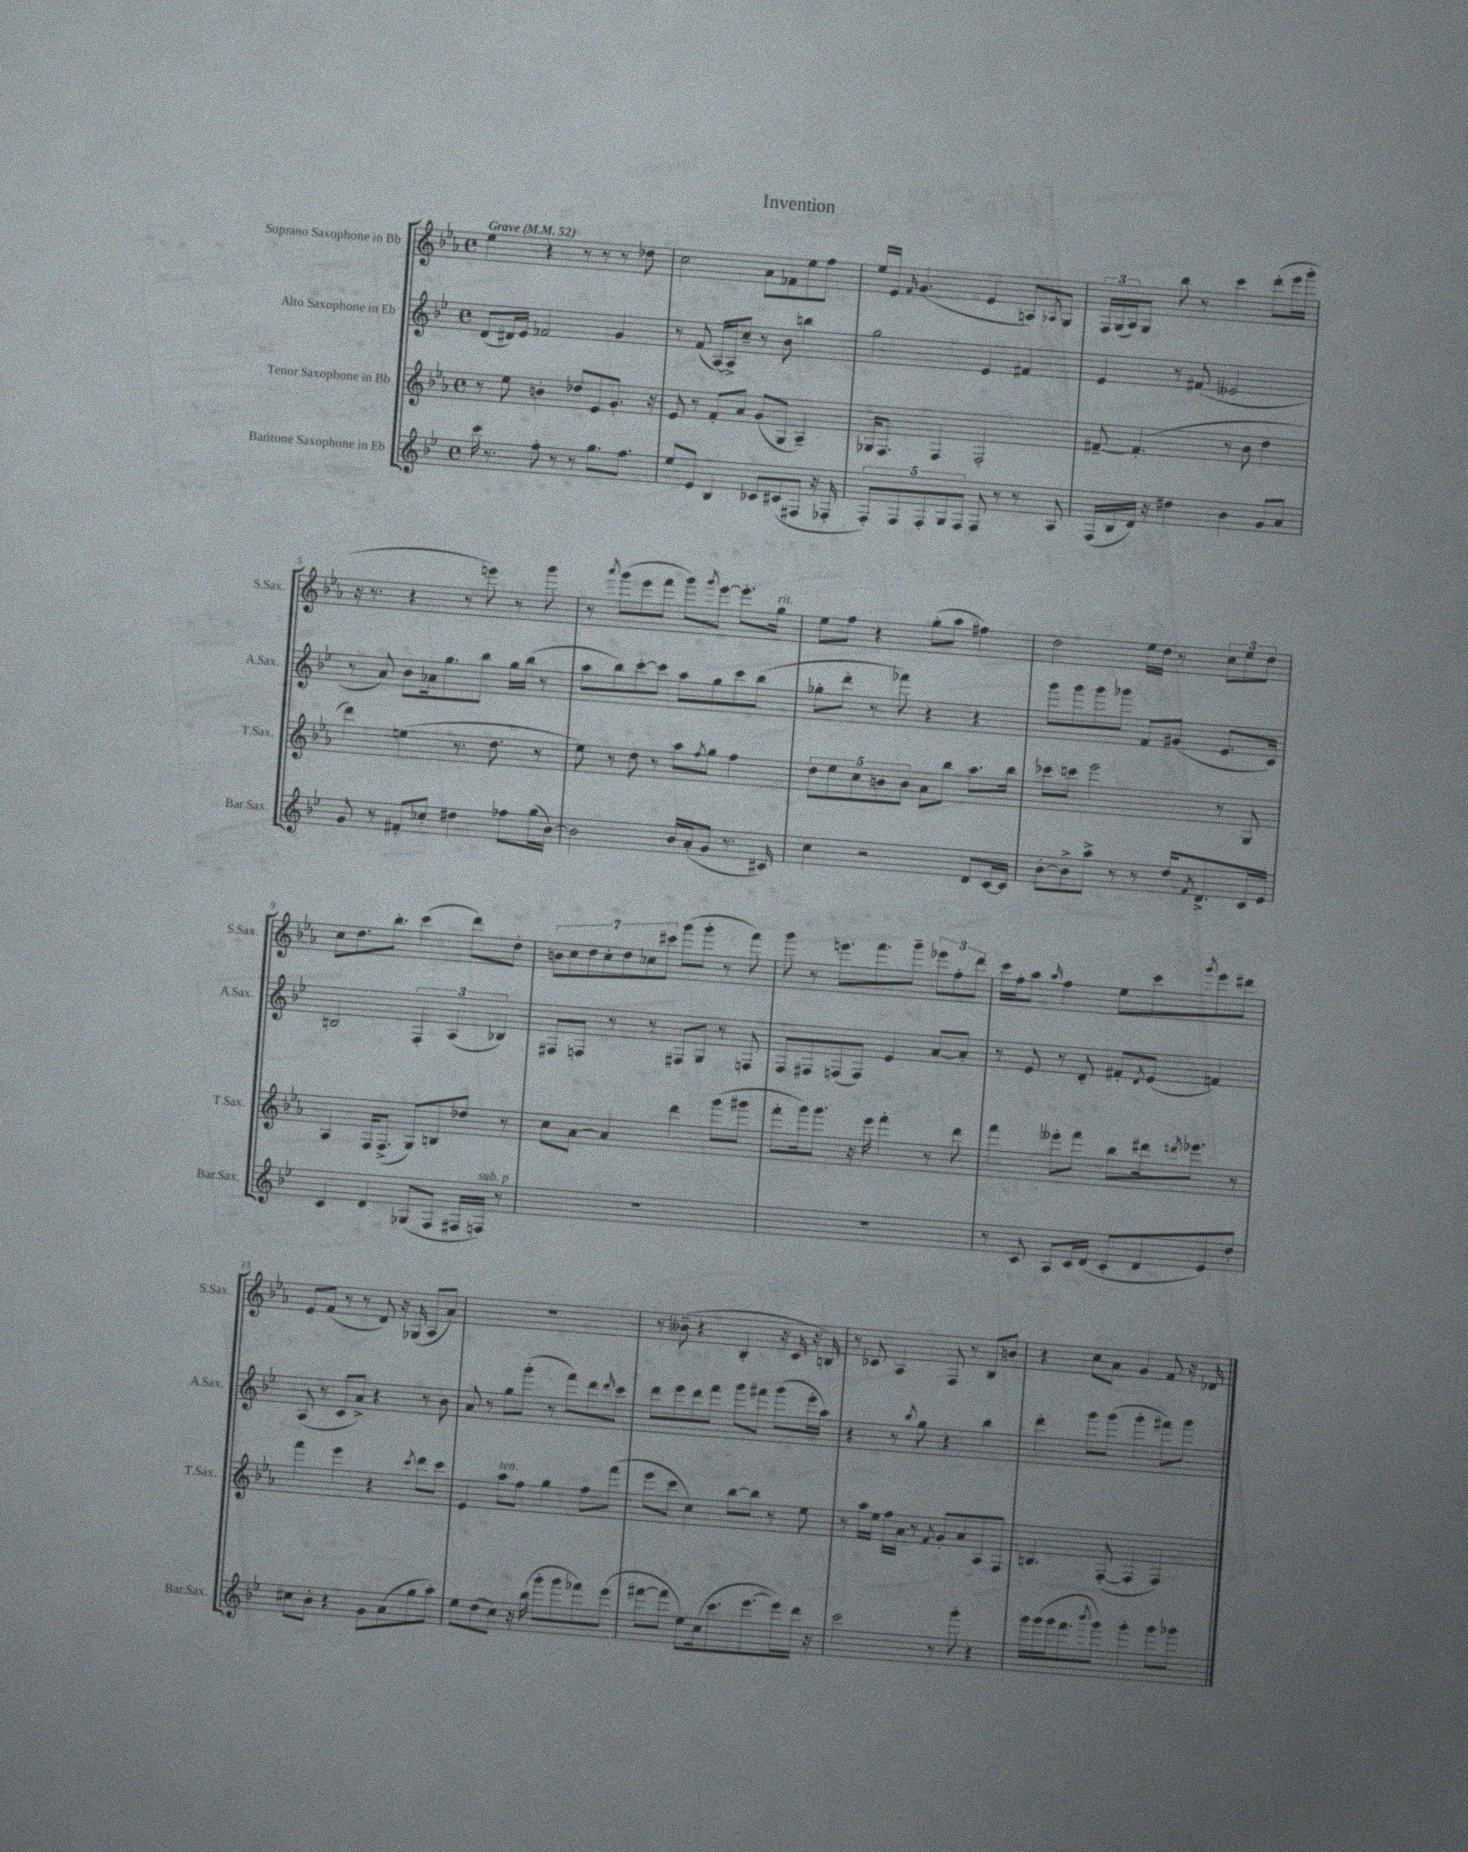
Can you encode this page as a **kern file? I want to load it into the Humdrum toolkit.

**kern	**kern	**kern	**kern
*part4	*part3	*part2	*part1
*staff4	*staff3	*staff2	*staff1
*I"Baritone Saxophone in Eb	*I"Tenor Saxophone in Bb	*I"Alto Saxophone in Eb	*I"Soprano Saxophone in Bb
*I'Bar.Sax.	*I'T.Sax.	*I'A.Sax.	*I'S.Sax.
*clefG2	*clefG2	*clefG2	*clefG2
*k[b-e-]	*k[b-e-a-]	*k[b-e-]	*k[b-e-a-]
*M4/4	*M4/4	*M4/4	*M4/4
*met(c)	*met(c)	*met(c)	*met(c)
*MM52	*MM52	*MM52	*MM52
=1	=1	=1	=1
!	!	!	!LO:TX:a:B:t=Grave
16ccc\	8r	(8d/L	4ee-\
8.r	.	.	.
.	8ee-\	16d#X/L)	.
.	.	16e-/JJ	.
8ff'\	4bn'\	2f-X/	4r
8r	.	.	.
8r	8dd-X/L	.	8r
8.gg\L	8e-/	.	8r
.	8.g'/J	4g/	8r
8.ff\J	.	.	.
.	.	.	8dd-X\
.	16r	.	.
=2	=2	=2	=2
8ee-/L	8e-/	8r	2cc\
8e-/J	8r	(8f/	.
4B-/	8f'/L	[16A/LL)	.
.	.	16A^/J]	.
.	8a-/J	8cc~/J	.
8c-X/L	(8g/L	8r	8a-\L
(8c#X/	8G/J	8b-\	8f-X\
8F#X/J	4A-~/)	4bbn\	8ee-\
16r	.	.	8ff\J
16F-X'/	.	.	.
=3	=3	=3	=3
10F'/L)	16G-X/KL	2gg\	16ee-/LL
.	8.F/J	.	16e-/JJ
10F/	.	.	.
.	.	.	16qqf/
.	.	.	(4.g/
10F'/	.	.	.
.	4F/	.	.
10G/	.	.	.
10F/J	.	.	.
8F/	2F'/	4e-/	4e-/
8r	.	.	.
8r	.	4f#X/	8An/L)
.	.	.	8qA-X/
8A/	.	.	8G/J
=4	=4	=4	=4
(16F/LL	[8f#X~/	4e-/	24F/LL
.	.	.	(24G/
16B-/	.	.	.
.	.	.	24A-/J)
16d/JJ)	(4.f#'/]	.	8G/J
16r	.	.	.
4dd#X\	.	8r	8bb-\
.	.	(8f#X/	8r
4b-\	8r	2e--X/	4ccc\
.	8b-\	.	.
8g/L	4dd\	.	(8ddd'\L
8a/J	.	.	16eee-\L
.	.	.	16ggg'\JJ
!!LO:LB:g=z
=5	=5	=5	=5
8g/	4ddd\)	8r	16r
.	.	.	8.r
8r	.	8a/)	.
8f#X'/L	(4een\	8b-\L	4r
8cc-X'/J	.	16a-X\k	.
.	.	8.gg\	.
4dd#X\	8.r	.	8r
.	.	8bb-\J	8eeen\)
.	8.dd\	.	.
8ff-X\L	.	16gg\LL	8r
.	.	(16bb-\JJ	.
(16gg\L	8r	8r	8ggg\
[16b-\JJ)	.	.	.
=6	=6	=6	=6
2b-\]	8ee-\)	8aa\L	8r
.	.	.	8qaaa-/
.	8r	8bb-\)	(8ggg\L
.	8dd\	[8ccc'\	8eee-\
.	8r	8ccc\J]	8fff\J
16b-/LL	8aa-\L	8aa\L	8ggg\L)
(16a'/J	.	.	.
.	8qff/	.	8qggg/
8g/J	8gg\J	8gg\	[8eee-\J
8.r	4ff\	8ccc\	8.eee-'\L]
.	.	(8bb-\J	.
!	!	!	!LO:TX:a:i:t=rit.
16c#X/)	.	.	16gg\Jk
=7	=7	=7	=7
4cc\	10dd\L	8gg-X'\L	8ee-\L
.	10ee-\	.	.
.	.	8ddd'\J	8ff\J
.	10cc\	.	.
2r	.	8r	4r
.	10bn\	.	.
.	.	8fff-X\)	.
.	10b\J	.	.
.	8a-\L	4r	(8gg'\L
.	8bb-\J	.	8aa-\J
8d/L	8.aa-\L	4r	4ff#X\)
[16c/L	.	.	.
16c/JJ]	16bb-\Jk	.	.
=8	=8	=8	=8
[8b-'\L	8ccc-X\L	8ggg\L	2dd\
8b-^\]	8cccn\J	8ggg\	.
8aa^\J	2eee-\	8ggg\	.
8r	.	8ggg-X\J	.
8r	.	8f/L	16ee-\LL
.	.	.	16dd\JJ
16dd/KL	.	(8g#X/J	8r
8qf/	.	.	.
8.d^/	.	.	.
.	8r	8.e-/L	12cc\L
.	.	.	12ee-\
16c/L	8G/	.	.
.	.	.	12dd\J
16e-/JJ	.	16c/Jk)	.
!!LO:LB:g=z
=9	=9	=9	=9
4c/	4A-/	2Bn/	8cc\L
.	.	.	8.dd\
4d/	16F/KL	.	.
.	(8.F^/J	.	8.bb-'\J
(8G-X/L	8G/L)	6F'/	(4ccc\
8F/J	8Bn/	.	.
.	.	(6A/	.
16F#X/LL	8dd-X/J	.	8ddd\L)
!LO:TX:a:i:t=sub. p	!	!	!
16Fn/JJ)	.	.	.
.	.	6B-X/)	.
8r	8r	.	8dd'\J
=10	=10	=10	=10
1r	8cc\L	8F#X/L	14bn\L
.	.	.	14cc\
.	[8a-\J	8Fn/J	.
.	.	.	14dd\
.	.	.	14cc'\
.	4a-/]	8r	.
.	.	.	14dd\
.	.	.	14cc-X\
.	.	8r	.
.	.	.	14ccc#X\J
.	4ddd\	8F#X/L	(8ggg\L
.	.	8G/J	8ggg'\J
.	(8ggg\L	8r	8r
.	8ggg#X\J	8Fn/	8fff\)
=11	=11	=11	=11
1r	8fff'\L	8F/L	8ggg\
.	16ggg\k)	8F#X/	8r
.	8.ggg\J	.	.
.	.	(8Fn/	8.eeen\L
.	16r	8F/J)	.
.	16eee-\	.	8.fff\
.	4fff'\	4e-/	.
.	.	.	8ggg~\J
.	8r	[8a/L	12eee-X\L
.	.	.	12ff'\
.	8ddd\	8a'/J]	.
.	.	.	12ddd\J
=12	=12	=12	=12
8r	4fff\	8r	16ccc\LL
.	.	.	16ff'\J
8c/	.	8e-/	8aa-\J
.	.	.	16qqaa-/
8A/L	8eee--X'\L	8r	4ff\
16c/L	8fff\J	8d'/	.
(16d/JJ	.	.	.
8c'/L	8bb-\L	8f#X'/L	8ee-\L
.	.	8qd/	.
8d/	16ddd#X\k	(8e-/J	8ccc\
.	8qdddn/	.	.
.	8.eee-X\J	.	.
.	.	.	8qggg/
8e-/)	.	4fn/)	8eee-\
8dd'/J	8r	.	8ddd#X\J
!!LO:LB:g=z
=13	=13	=13	=13
8cc#X\L	4fff\	(8A/	8e-/L
8b-'\J	.	8r	(8f/J
4r	4eee-\	8c/L	8r
.	.	8a^/J)	8r
8g\L	4r	4r	8d/)
(8a\	.	.	16r
.	.	.	(16G-X/
.	8qccc/	.	.
8gg\	8ddd\L	8r	8A-/L
8aa'\J)	8ccc\J	8b-\	8a-/J)
=14	=14	=14	=14
8ee-\L	4e-/	8a/	1r
(8dd\	.	8r	.
!	!LO:TX:a:i:t=ten.	!	!
8cc\J)	8aa-\L	8gg\L	.
16r	8ff\J	(8ggg'\J	.
(16bb-\	.	.	.
8ggg'\L	4gg\	8r	.
8ggg\	.	8fff\L)	.
8fff-X\)	8ff\L	8ddd\	.
.	.	16qqddd/	.
(8eee-\J	(8fff\J	8ccc\J	.
=15	=15	=15	=15
[8fff#X\L	8eee-\L	8ddd\L	8r
8fff#\J]	8ccc\J	8eee-\	(8b--X~\
8ee-\L)	4cc\)	8ddd\	4r
(16cc\k	.	8fff\J	.
8.ccc\	.	.	.
.	[8bb-\L	8ggg\L	4B-'/
[8.eee-\	8bb-\J]	8fff#X\J	.
.	8r	(8ggg\L	16r
16eee-\L])	.	.	16c/
16ddd\JJ	8ee-\	16eee-'\L	16r
16r	.	16aa\JJ)	16Bn/)
=16	=16	=16	=16
2ccc\	8r	4r	8r
.	16aa-\LL	.	8c-X/
.	16ee-\JJ	.	.
.	16ff\LL	8r	4A-/
.	16a-\JJ	.	.
.	.	8qbb-/	.
.	8r	8gg\	.
.	8qf/	.	.
8r	8g'/L	4r	8F/
8ggg'\	8a-/	.	8r
4r	8A-/	4bb-\	8B-/L
.	8F/J	.	8bn/J
=17	=17	=17	=17
16ggg\LL	4.Bn/	4ddd'\	4r
(16ggg\	.	.	.
16ggg\J	.	.	.
8.fff\	.	.	.
.	.	8ggg\L	8cc\L
8qbbb-/	.	.	.
8ggg\J)	([8F'/	(8ggg\J	8a-\J
4ggg'\	4F/]	4ggg'\	4g/
8ggg\L	4F/)	8fff#X\L)	8f/
8ggg-X\J	.	8ggg\J	16r
.	.	.	16d-X/
==	==	==	==
*-	*-	*-	*-
